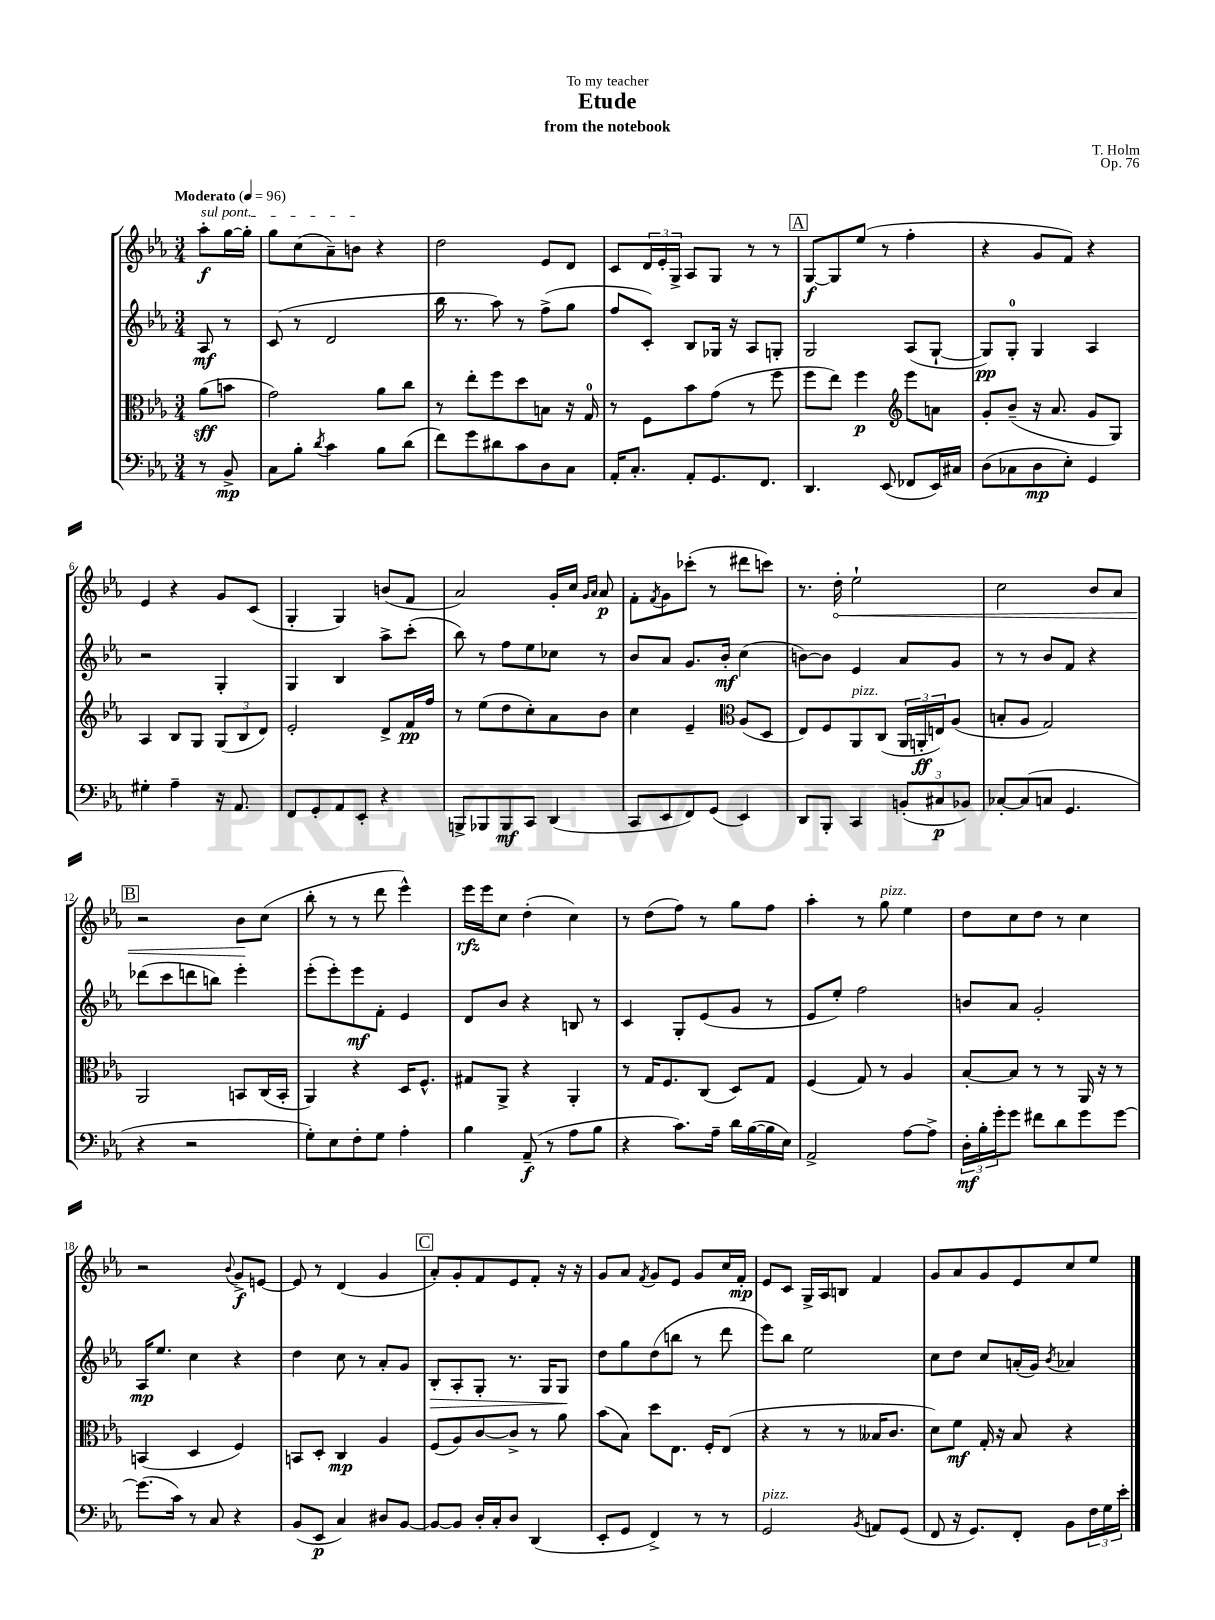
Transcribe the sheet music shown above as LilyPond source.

\header { title = "Etude" composer = "T. Holm" subtitle = "from the notebook" dedication = "To my teacher" opus = "Op. 76" }
<<
\new StaffGroup <<
\new Staff = "s0" {
    \clef treble \key ees \major \numericTimeSignature \time 3/4 \partial 4 \tempo "Moderato" 4 = 96
    \once \override TextSpanner.bound-details.left.text = \markup { \italic "sul pont." } aes''8-.\f\startTextSpan g''16~ g''16-. |
    g''8 c''8( aes'8--) b'8\stopTextSpan r4 |
    d''2 ees'8 d'8 |
    c'8 \tuplet 3/2 { d'16 ees'16-. g16-> } aes8 g8 r8 r8 |
    \mark \markup { \box "A" } g8~\f g8 ees''8( r8 f''4-. |
    r4 g'8 f'8) r4 |
    ees'4 r4 g'8 c'8( |
    g4-. g4) b'8( f'8 |
    aes'2) g'16-. c''16 \grace { g'16 aes'16 } aes'8\p |
    f'8-. \acciaccatura { f'8 } g'8 ces'''8-.( r8 dis'''8 c'''8) |
    r8. \once \override Hairpin.circled-tip = ##t d''16-.\< ees''2-! |
    c''2 bes'8 aes'8 |
    \mark \markup { \box "B" } r2 bes'8\! c''8( |
    bes''8-. r8 r8 d'''8 ees'''4-^) |
    ees'''16\rfz ees'''16 c''8 d''4-.( c''4) |
    r8 d''8( f''8) r8 g''8 f''8 |
    aes''4-. r8 g''8^\markup { \italic "pizz." } ees''4 |
    d''8 c''8 d''8 r8 c''4 |
    r2 \appoggiatura { bes'8 } g'8->\f e'8~ |
    e'8 r8 d'4( g'4 |
    \mark \markup { \box "C" } aes'8-.) g'8-. f'8 ees'8 f'8-. r16 r16 |
    g'8 aes'8 \acciaccatura { f'8 } g'8 ees'8 g'8 c''16 f'16-.\mp |
    ees'8 c'8 g16-> aes16 b8 f'4 |
    g'8 aes'8 g'8 ees'8 c''8 ees''8 \bar "|." |
}
\new Staff = "s1" {
    \clef treble \key ees \major \numericTimeSignature \time 3/4 \partial 4
    aes8\mf r8 |
    c'8( r8 d'2 |
    bes''16 r8. aes''8) r8 f''8->( g''8 |
    f''8 c'8-.) bes8 ges16 r16 aes8 g8-. |
    \mark \markup { \box "A" } g2 aes8( g8~-! |
    g8\pp) g8-0-. g4 aes4 |
    r2 g4-. |
    g4 bes4 aes''8-> c'''8-.( |
    bes''8) r8 f''8 ees''8 ces''8 r8 |
    bes'8 aes'8 g'8. bes'16-.\mf c''4( |
    b'8~) b'8 ees'4 aes'8 g'8 |
    r8 r8 bes'8 f'8 r4 |
    \mark \markup { \box "B" } des'''8( c'''8 d'''8 b''8) ees'''4-. |
    ees'''8-.( ees'''8-.) ees'''8\mf f'8-. ees'4 |
    d'8 bes'8 r4 b8 r8 |
    c'4 g8-. ees'8( g'8 r8 |
    ees'8 ees''8-.) f''2 |
    b'8 aes'8 g'2-. |
    aes16\mp ees''8. c''4 r4 |
    d''4 c''8 r8 aes'8-. g'8 |
    \mark \markup { \box "C" } bes8-.\> aes8-. g8-. r8. g16 g8\! |
    d''8 g''8 d''8( b''8 r8 d'''8 |
    ees'''8) bes''8 ees''2 |
    c''8 d''8 c''8 a'16-.( g'16) \acciaccatura { bes'8 } aes'4 \bar "|." |
}
\new Staff = "s2" {
    \clef alto \key ees \major \numericTimeSignature \time 3/4 \partial 4
    aes'8\sff( b'8 |
    g'2) aes'8 c''8 |
    r8 ees''8-. f''8 d''8 b8 r16 g16-0 |
    r8 f8 bes'8 g'8( r8 f''8 |
    \mark \markup { \box "A" } f''8 ees''8) f''4\p \clef treble ees'''8 a'8 |
    g'8-. bes'8--( r16 aes'8. g'8 g8) |
    aes4 bes8 g8 \tuplet 3/2 { g8( bes8 d'8) } |
    ees'2-. d'8-> f'16\pp f''16 |
    r8 ees''8( d''8 c''8-.) aes'8 bes'8 |
    c''4 ees'4-- \clef alto aes8( d8 |
    ees8) f8 aes,8^\markup { \italic "pizz." } c8( \tuplet 3/2 { aes,16 a,16-.\ff e16) } aes8( |
    b8-. aes8 g2) |
    \mark \markup { \box "B" } aes,2 b,8 c16( b,16-. |
    aes,4) r4 d16 f8.-^ |
    gis8 aes,8-> r4 aes,4-. |
    r8 g16 f8. c8( d8) g8 |
    f4( g8) r8 aes4 |
    bes8~-. bes8 r8 r8 aes,16 r16 r8 |
    b,4( d4 f4) |
    b,8 d8-. c4\mp aes4 |
    \mark \markup { \box "C" } f8( aes8) c'8~ c'8-> r8 aes'8 |
    bes'8( bes8) d''8 ees8. f16-. ees8( |
    r4 r8 r8 beses16 c'8. |
    d'8) f'8\mf g16-. r16 bes8 r4 \bar "|." |
}
\new Staff = "s3" {
    \clef bass \key ees \major \numericTimeSignature \time 3/4 \partial 4
    r8 bes,8->\mp |
    c8 bes8-. \acciaccatura { d'8 } c'4 bes8 d'8( |
    f'8) g'8 dis'8 c'8 d8 c8 |
    aes,16-. c8.-. aes,8-. g,8. f,8. |
    \mark \markup { \box "A" } d,4. ees,8( fes,8 ees,16) cis16 |
    d8( ces8 d8\mp ees8-.) g,4 |
    gis4-. aes4-- r16 aes,8. |
    f,8 g,8-. aes,8 ees,8-. r4 |
    b,,8-> bes,,8 bes,,8\mf c,8 d,4( |
    c,8 ees,8 f,8) g,8( ees,4) |
    d,8 bes,,8-. c,4 \tuplet 3/2 { b,8-.( cis8\p bes,8) } |
    ces8~-. ces8( c8 g,4. |
    \mark \markup { \box "B" } r4 r2 |
    g8-.) ees8 f8-. g8 aes4-. |
    bes4 aes,8--\f( r8 aes8 bes8 |
    r4 c'8.) aes16-- d'16 bes16~( bes16 ees16) |
    aes,2-> aes8~ aes8-> |
    \tuplet 3/2 { d16-.\mf bes16-. g'16-. } g'8 fis'8 d'8 g'8 g'8~ |
    g'8.( c'16) r8 c8 r4 |
    bes,8( ees,8\p c4) dis8 bes,8~ |
    \mark \markup { \box "C" } bes,8~ bes,8 d16-. c16-. d8 d,4( |
    ees,8-. g,8 f,4->) r8 r8 |
    g,2^\markup { \italic "pizz." } \acciaccatura { bes,8 } a,8 g,8( |
    f,8 r16 g,8.) f,8-. bes,8 \tuplet 3/2 { f16 g16 ees'16-. } \bar "|." |
}
>>
>>
